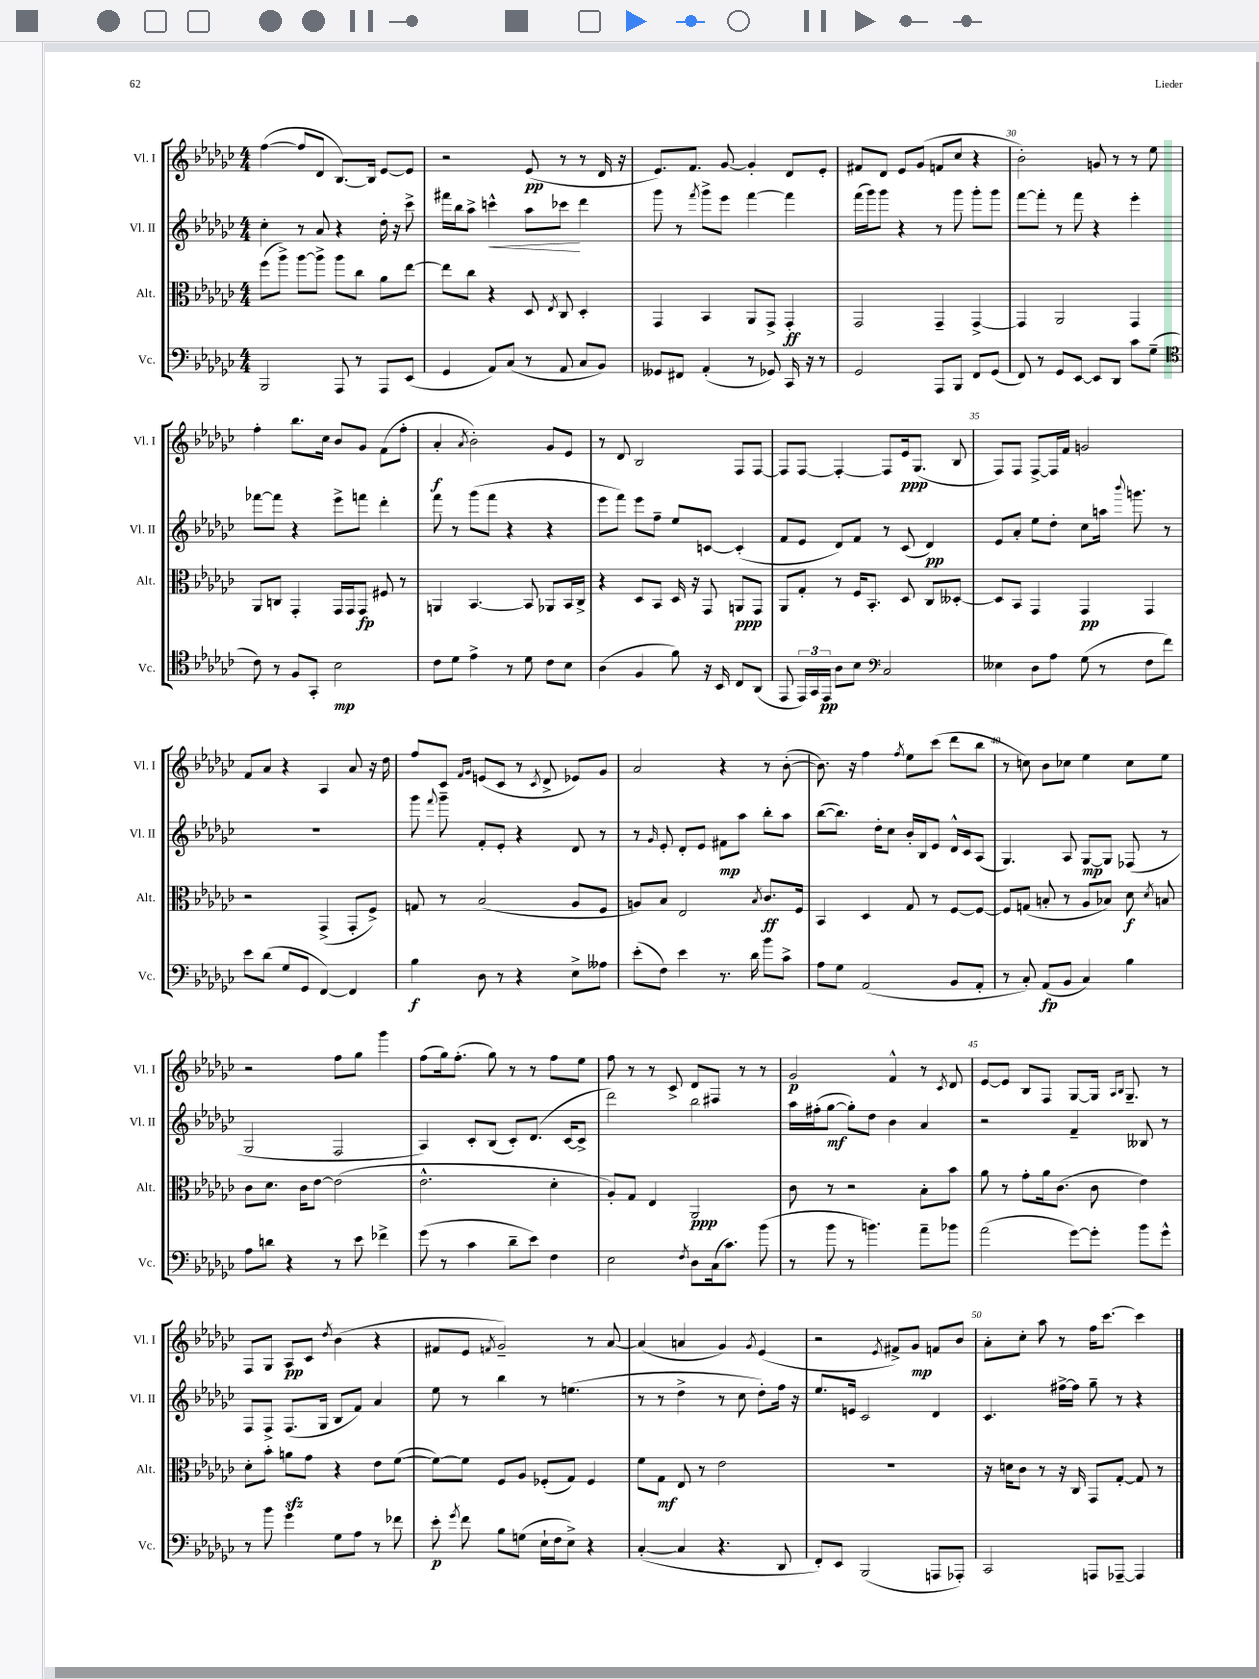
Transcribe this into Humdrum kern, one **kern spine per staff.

**kern	**kern	**kern	**kern
*staff4	*staff3	*staff2	*staff1
*clefF4	*clefC3	*clefG2	*clefG2
*k[b-e-a-d-g-c-]	*k[b-e-a-d-g-c-]	*k[b-e-a-d-g-c-]	*k[b-e-a-d-g-c-]
*M4/4	*M4/4	*M4/4	*M4/4
2BBB-	(8ff	4cc-'	([4ff
.	8aa-^)	.	.
.	[8aa-	8r	8ff]
.	8aa-^]	8a-	8d-
8AAA-	8aa-	4r	[8.B-)
8r	8cc-	.	.
.	.	.	16B-]
8AAA-	8a-	16dd-'	[8e-
.	.	16r	.
(8EE-	[8ee-	8ccc-^	8e-]
=	=	=	=
4GG-	8ee-]	16fff#	2r
.	.	16bb-	.
.	8cc-	8aa-^	.
8AA-)	4r	4ccc^^	.
(8C-	.	.	.
8r	8D-	8aa-	(8e-
.	8qE-	.	.
8AA-	8C-	8ccc-	8r
8C-	4D-'	4ddd-	8r
8BB-)	.	.	16d-
.	.	.	16r
=	=	=	=
8GG--	4GG-	8ggg-	8.e-)
8FF#	.	8r	.
.	.	.	8.f
.	.	8qfff	.
(4AA-'	4BB-	8ggg-^	.
.	.	8eee-	[8g-
8r	8AA-	[4fff	4g-']
8GG-)	8GG-^	.	.
16CC-	4GG-'	4fff]	8d-
16r	.	.	.
8r	.	.	8e-'
=	=	=	=
2GG-	2GG-	(16fff	8f#
.	.	16ggg-)	.
.	.	8ggg-	8d-
.	.	4r	8e-
.	.	.	(8g-
8AAA-	4GG-~	8r	8f
8BBB-	.	8ggg-	8cc-
8FF	[4GG-^	8ggg-'	4r
(8GG-	.	8ggg-	.
=	=	=	=
8FF)	4GG-]	[8fff	2b-')
8r	.	8fff']	.
8GG-	2AA-	8r	.
[8EE-	.	8fff	.
8EE-]	.	4r	8g
8DD-	.	.	8r
8c-	4GG-	4eee-'	8r
(8G-~	.	.	8ee-
=	=	=	=
*clefC4	*	*	*
8c-)	8AA-	[8fff-	4ff'
8r	8C	8fff-]	.
8F	4GG-'	4r	8.bb-
8GG-'	.	.	.
.	.	.	16cc-
2B-	16GG-	8eee-^	8b-
.	16GG-	.	.
.	8GG-	8fff	8g-
.	8F#	4ddd-'	(8f
.	8r	.	8ff'
=	=	=	=
8c-	4AA	8fff	4a-'
8d-	.	8r	.
.	.	.	8qa-
4e-^	[4.BB-	(8ggg-	2b-')
.	.	8fff	.
8r	.	4r	.
8d-	8BB-]	.	.
8c-	8AA-	4r	8g-
8B-	16BB-	.	8e-
.	16C-^	.	.
=	=	=	=
(4A-	4r	8eee-	8r
.	.	8fff)	8d-
4F	8D-	8eee-	2B-
.	8BB-	8ff~	.
8f)	16D-	8ee-	.
.	16r	.	.
16r	8GG-	[8c	.
16BB-	.	.	.
8C-	8AA	(4c']	8F
(8AA-	8GG-	.	[8F
=	=	=	=
8EE-	8AA-	8f	8F]
24EE-)	8G-'	8e-	[8F
24GG-	.	.	.
24EE-	.	.	.
8A-	8r	8d-)	4F'_
8B-	16F	8f	.
.	8.BB-'	.	.
*clefF4	*	*	*
2C-	.	8r	8F]
.	8D-	(8c-	16e-
.	.	.	(8.G-
.	8C-	4d-)	.
.	[8D--'	.	8B-
=	=	=	=
4E--	8D--]	8e-	8F)
.	8BB-	8a-'	8F
8D-	4GG-	8ee-	[8F^
8A-	.	8dd-'	16F]
.	.	.	16f
(8G-	4GG-	8cc-	2g
8r	.	16aa	.
.	.	8qqbbb-	.
.	.	8.ggg	.
8F	4GG-	.	.
8f)	.	8r	.
=	=	=	=
8e-	2r	1r	8f
(8d-	.	.	8a-
8G-	.	.	4r
8GG-	.	.	.
[4FF)	(4GG-^	.	4A-
4FF]	8GG-'	.	8a-
.	8F^)	.	16r
.	.	.	16dd-
=	=	=	=
4B-	8G	8ggg-	8ff
.	.	8qqfff	.
.	8r	8ggg-~	8c-
.	.	.	16qqf
.	.	.	16qqg-
8D-	(2B-	8f'	(8e
8r	.	8e-'	8c-
4r	.	4r	8r
.	.	.	8qc-
.	.	.	8d-^
8E-^	8A-	8d-	8e-)
8A--	8F	8r	8g-
=	=	=	=
(8e-'	8A)	8r	2a-
.	.	16qqg-	.
8F)	8B-	8e-'	.
4e-	2E-	8d-'	.
.	.	8e-	.
8.r	.	8f#	4r
.	.	8aa-	.
16d-	.	.	.
.	8qB-	.	.
8b-	8.c-	8bb-'	8r
8c-^	.	8aa-	([8b-'
.	16F	.	.
=	=	=	=
8A-	4BB-	([8bb-	8.b-])
8G-	.	8.bb-])	.
.	.	.	16r
(2AA-	4D-	.	4ff
.	.	16dd-'	.
.	.	8cc-	.
.	.	.	8qff
.	8G-	16b-'	8ee-
.	.	16B-	.
.	8r	8e-	(8ccc-
8BB-	[8F	16d-^^	8ddd-
.	.	16c-	.
8AA-'	8F_	(8A-	8bb-
=	=	=	=
8r	8F]	4.G-)	8r
8C-')	(8G	.	8cc)
(8AA-	8B'	.	8b-
8BB-	8r	8A-	8cc-
4C-)	8A-	[8G-	4ee-
.	8B-)	8G-]	.
4B-	8d-	(8F-	8cc-
.	8qd-	.	.
.	8B	8r	8ee-
=	=	=	=
8A-	8c-	2G-	2r
8d	8.d-	.	.
4r	.	.	.
.	16c-	.	.
.	[8e-	.	.
8r	(2e-]	2F	8ff
8e-	.	.	8gg-
4f-^	.	.	4ggg-
=	=	=	=
(8g-	2.e-^^	4A-)	(8ff
8r	.	.	16gg-)
.	.	.	(8.ff'
4c-	.	8c-'	.
.	.	(8B-	8gg-)
8d-~	.	8c-')	8r
8e-)	.	(8.d-	8r
4F	4d-'	.	8ff
.	.	[16c-	.
.	.	8c-^]	8ee-
=	=	=	=
2E-	8A-')	2ddd-)	8ff
.	8G-	.	8r
.	4E-	.	8r
.	.	.	8c-^
8qF	.	.	.
8D-	2AA-	2bb-	8d-
(16C-	.	.	8F#
8.c-)	.	.	.
.	.	.	8r
(8b-	.	.	8r
=	=	=	=
8r	8c-	16aa-	2g-
.	.	(16ff#'	.
8b-	8r	[8gg-	.
8r	2r	8gg-'])	.
4.b)	.	8dd-	.
.	.	4b-	4f^^
8a-~	8B-'	4a-	8r
.	.	.	8qc-
8b-	8b-	.	8d-
=	=	=	=
(2a-	8a-	2r	[8e-
.	8r	.	8e-]
.	8g-'	.	8B-
.	16a-	.	8F
.	(8.c-	.	.
[8g-)	.	4f~	[8G-
8g-']	8c-	.	16G-]
.	.	.	16qqA-
.	.	.	16qqB-
.	.	.	8.G-~
8b-	4e-)	8B--	.
8g-^^	.	8r	8r
=	=	=	=
8r	8d-'	8F	8F
8b-	8b-'	8F^	8G-
4g-	8a	(8.F	8A-
.	8g-	.	8c-
.	.	16G-	.
.	.	.	8qdd-
8G-	4r	8B-	(4b-
8A-	.	8f)	.
8r	8e-	4a-	4r
8f-	([8f	.	.
=	=	=	=
8e-'	8f_)	8ee-	8f#
8qg-	.	.	.
8f	8f]	8r	8e-
.	.	.	8qf
8B-	8F	4bb-	2g-~)
(8G	8A-	.	.
16E-`	(8F-'	8r	.
16F	.	.	.
8E-^)	8G-)	(4.ee	.
4r	4F-	.	8r
.	.	.	[8a-
=	=	=	=
([4C-'	8f	8r	(4a-]
.	8G-	8r	.
4C-]	8E-	4dd-^	4a
.	8r	.	.
4.r	2e-	8r	4g-)
.	.	8cc-	.
.	.	.	8qg-
.	.	8dd-')	(4e-
8DD-	.	16ff	.
.	.	16r	.
=	=	=	=
8FF')	1r	8.ee-	2r
8EE-	.	.	.
.	.	16e	.
(2BBB-	.	2c-	.
.	.	.	8qe-
.	.	.	8f#^)
.	.	.	8g-
8AAA	.	4d-	8f
8AAA-')	.	.	8b-
=	=	=	=
2CC-	16r	4.c-	8a-'
.	16d	.	.
.	8c-	.	8cc-'
.	8r	.	8aa-
.	16r	[16ff#^	8r
.	16C-	16ff#]	.
8AAA	8GG-	8gg-~	16ff
.	.	.	[8.ccc-
[8AAA-~	[8G-'	8r	.
4AAA-]	8G-]	4r	4ccc-]
.	8r	.	.
==	==	==	==
*-	*-	*-	*-
